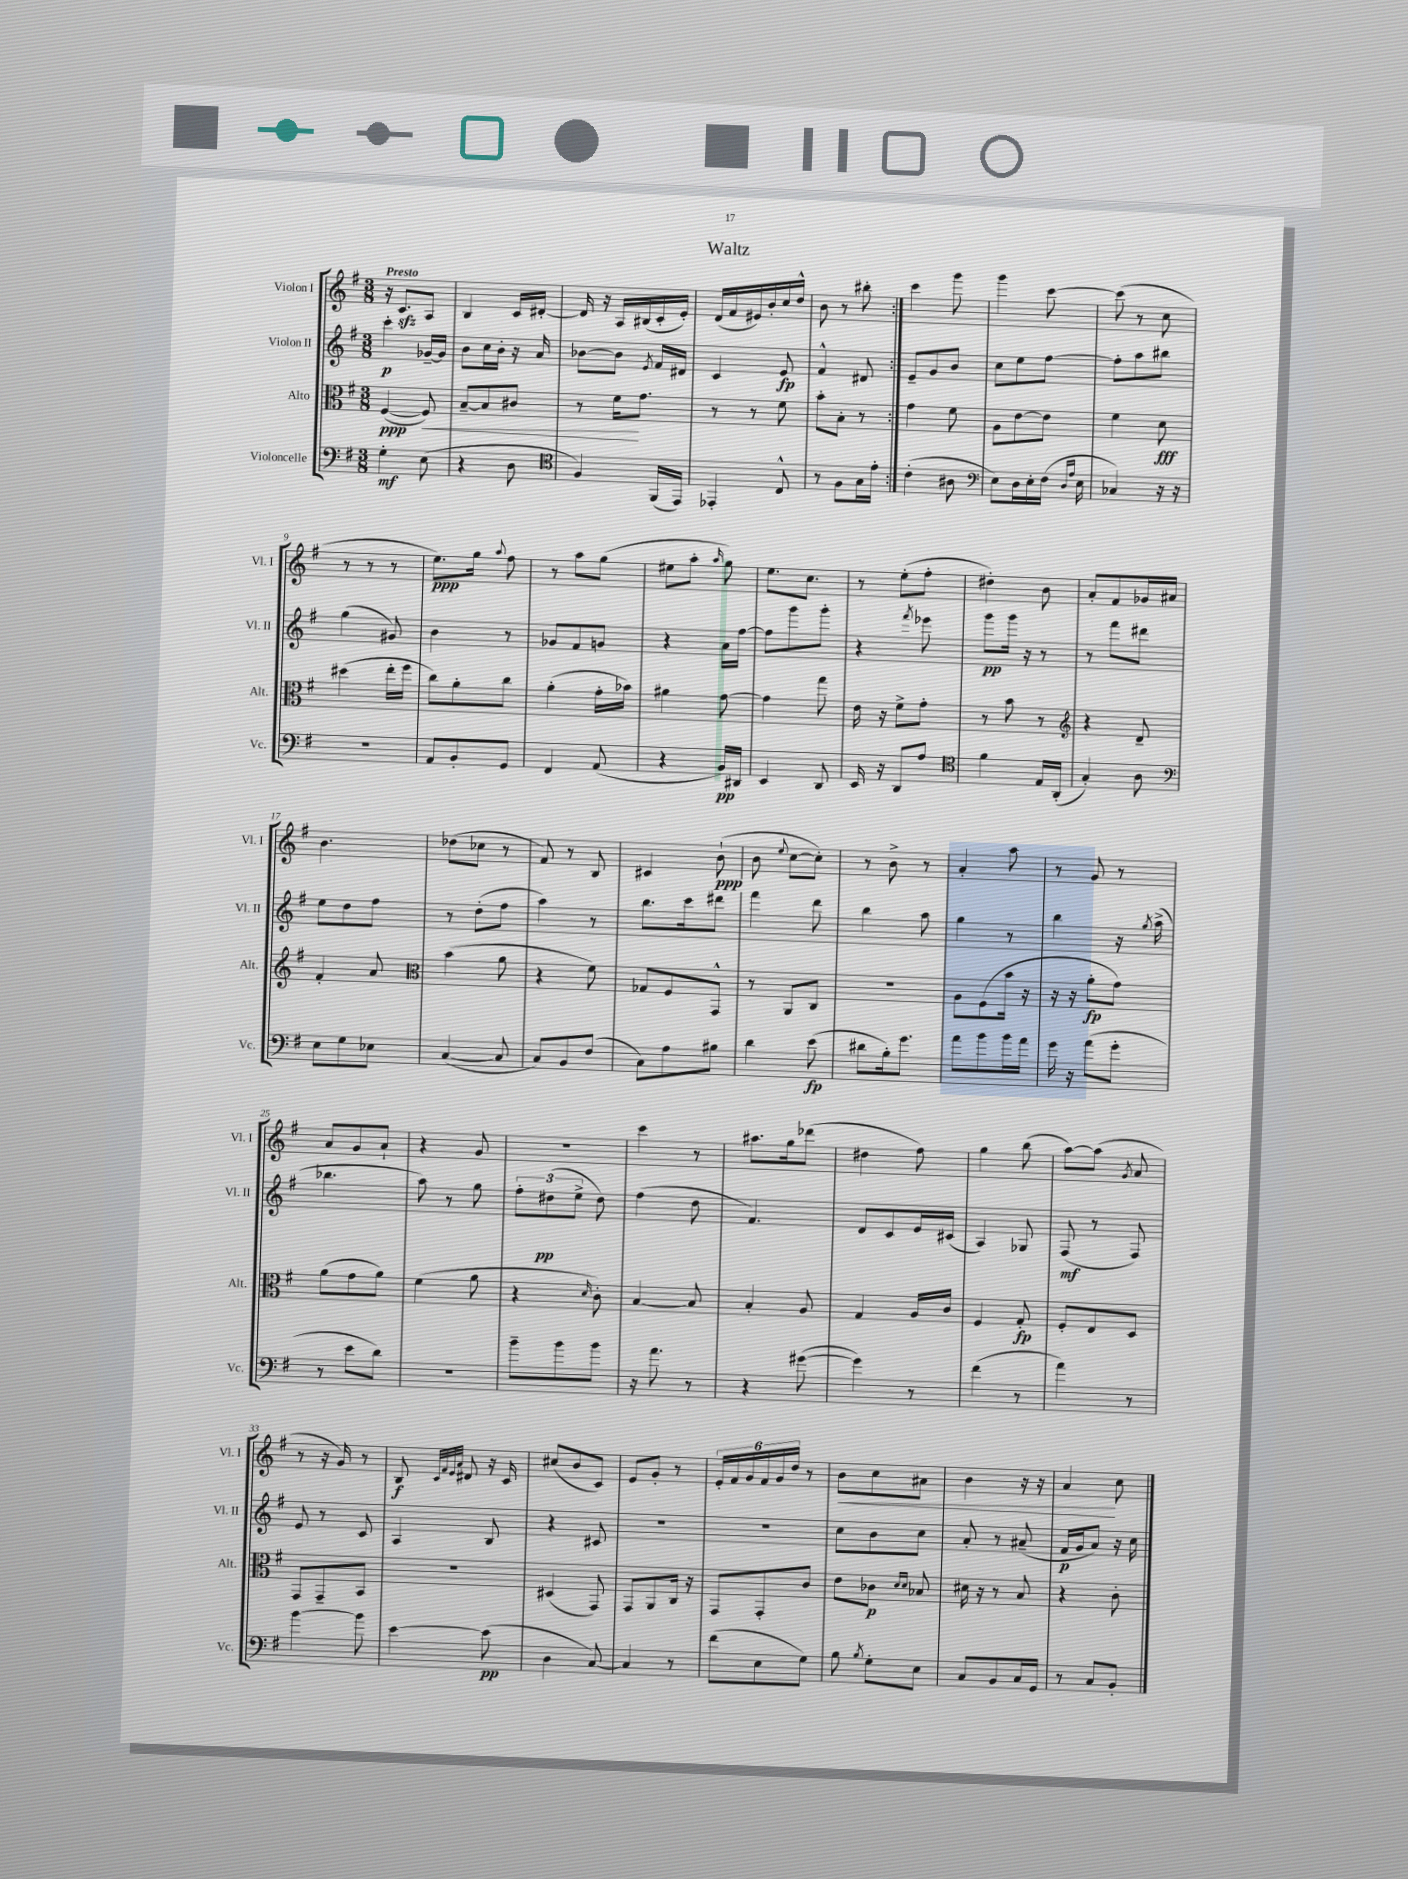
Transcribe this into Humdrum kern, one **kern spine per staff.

**kern	**kern	**kern	**kern
*staff4	*staff3	*staff2	*staff1
*clefF4	*clefC3	*clefG2	*clefG2
*k[f#]	*k[f#]	*k[f#]	*k[f#]
*M3/8	*M3/8	*M3/8	*M3/8
4G'	([4F#	4ccc'	16r
.	.	.	8.c
(8E	8F#])	[16g-~	8A
.	.	16g-]	.
=	=	=	=
4r	[8B~	8b	4B
.	8B]	16cc	.
.	.	16b'	.
8D	8c#	16r	16c
.	.	16a	[16d#'
=	=	=	=
*clefC4	*	*	*
4F#)	8r	[8b-	16d#]
.	.	.	16r
.	16f#	8b-]	16A
.	8.g	.	(16B#
.	.	8qe	.
(16FF#	.	16f#	16c'
16EE)	.	16d#	16e')
=	=	=	=
4EE-'	8r	4c	(16d
.	.	.	16f#
.	8r	.	16e#)
.	.	.	16b'
8C^^	8f#	8e	16cc
.	.	.	16dd^^
=	=	=	=
8r	8b'	4f#^^	8b
8F#	8B'	.	8r
16G	8r	8d#	8bb#'
16e'	.	.	.
=:|!	=:|!	=:|!	=:|!
(4c'	4g	8e~	4ccc
.	.	8g	.
8A#	8f#	8b	8ggg
=	=	=	=
*clefF4	*	*	*
8E)	8A	8cc	4ggg
16D	[8e	8ee	.
16E'	.	.	.
(16F#	8e]	[8ff#	[8ccc
16qqD	.	.	.
16qqA	.	.	.
16E	.	.	.
=	=	=	=
4C-)	4f#	8ff#']	(8ccc]
.	.	8aa	8r
16r	8d	8bb#	8cc
16r	.	.	.
=	=	=	=
4.r	(4dd#	(4gg	8r
.	.	.	8r
.	16ee'	8g#)	8r
.	16ff#	.	.
=	=	=	=
8AA	8cc)	4b	8.ee)
8BB'	8a'	.	.
.	.	.	16gg
.	.	.	8qqaa
8GG	8cc	8r	8ff#
=	=	=	=
4FF#	(4a'	8g-	8r
.	.	8f#	8aa
(8AA	16g'	8g	(8gg
.	16b-)	.	.
=	=	=	=
4r	4a#	4r	8ee#
.	.	.	8aa'
.	.	.	16qqaa
16BB)	[8g	16a	8gg)
16DD#	.	[16ff#	.
=	=	=	=
4EE	4g]	8ff#]	8.ee
.	.	8ggg	.
.	.	.	8.cc
8DD	8gg	8ggg'	.
=	=	=	=
16EE	16e	4r	8r
16r	16r	.	.
8DD	8f#^	.	(8ee'
.	.	8qfff#	.
8A	8g'	8eee-	8ff#'
=	=	=	=
*clefC4	*	*	*
4f#	8r	8ggg	4dd#')
.	8b	16ggg	.
.	.	16r	.
16E	8r	8r	8b
(16AA'	.	.	.
=	=	=	=
*	*clefG2	*	*
4G')	4r	8r	8a'
.	.	8fff#	8f#
8A	8d~	8ddd#	16g-
.	.	.	16a#
=	=	=	=
*clefF4	*	*	*
8E	4f#'	8ee	4.b
8G	.	8dd	.
8E-	8a	8ff#	.
=	=	=	=
*	*clefC3	*	*
([4C	(4b	8r	(8dd-
.	.	(8dd'	8cc-
8C]	8a	8ff#	8r
=	=	=	=
8C)	4r	4aa)	8f#)
8BB	.	.	8r
(8F#	8f#)	8r	8B
=	=	=	=
8C)	8G-	8.bb	4c#
8A	8F#	.	.
.	.	16ccc	.
8B#	8GG^^	8ddd#	(8b`
=	=	=	=
4d	8r	4fff#	8b
.	.	.	8qqee
.	8AA	.	[8cc
(8e	8C	8ddd	8cc'])
=	=	=	=
8d#	4.r	4bb	8r
16B')	.	.	8b^
8.g	.	.	.
.	.	8aa	8r
=	=	=	=
8a	8A	4gg	4a'
8b	(8F#	.	.
16b	16b	8r	8aa
16a	16r	.	.
=	=	=	=
16g	16r	4bb	8r
16r	16r	.	.
(8a	8a'	.	8g
8g'	8g)	16r	8r
.	.	8qgg	.
.	.	(16aa^	.
=	=	=	=
8r	(8a	4.bb-	8a
8e	8g	.	8g
8d)	8a)	.	8a`
=	=	=	=
4.r	(4f#	8aa)	4r
.	.	8r	.
.	8a	8gg	8g
=	=	=	=
8b~	4r	12ff#'	4.r
.	.	(12dd#	.
8b	.	.	.
.	.	12ee^	.
.	16qqd	.	.
8b	8c')	8dd#)	.
=	=	=	=
16r	[4B	(4ff#	4ccc
8.a	.	.	.
8r	8B]	8dd	8r
=	=	=	=
4r	4B'	4.f#)	8.aa#
.	.	.	16gg
([8g#	8A	.	(8ddd-
=	=	=	=
4g#])	4G	8d	4dd#
.	.	8c	.
8r	16A	16e	8ff#)
.	16c	(16c#	.
=	=	=	=
(4f#	4F#	4A)	4gg
8r	8G'	8G-	(8bb
=	=	=	=
4a)	8F#'	(8F#	[8aa)
.	8E	8r	(8aa]
.	.	.	8qg
8r	8D	8F#)	8a
=	=	=	=
[4b	8GG	8e	8r
.	8GG~	8r	16r
.	.	.	16g)
8b]	8BB	8c	8r
=	=	=	=
[4e	4.r	4A	8B
.	.	.	32qqc
.	.	.	32qqf#
.	.	.	32qqe
.	.	.	32qqa
.	.	.	8d#
(8e]	.	8B	16r
.	.	.	16c
=	=	=	=
4D	(4D#	4r	(8cc#
.	.	.	8b
[8C)	8GG)	8c#	8c)
=	=	=	=
4C]	8GG	4.r	8e
.	8AA	.	8g'
8r	16C	.	8r
.	16r	.	.
=	=	=	=
(8f#	8GG	4.r	24e'
.	.	.	24f#
.	.	.	24g
8E	8GG'	.	24f#
.	.	.	24g
.	.	.	24dd
8G)	8c	.	8r
=	=	=	=
8B	8e	8cc	8b
8qB	.	.	.
8G'	8c-	8b	8cc
.	16qqd	.	.
.	16qqd	.	.
8E	8B-	8cc	8a#
=	=	=	=
8C	16d#	8a'	4b
.	16r	.	.
8BB	8r	8r	.
16C	8B	(8a#~	16r
16GG	.	.	16r
=	=	=	=
8r	4r	16f#	4a
.	.	16g	.
8C	.	8a)	.
8BB'	8c'	16r	8cc
.	.	16cc	.
==	==	==	==
*-	*-	*-	*-
